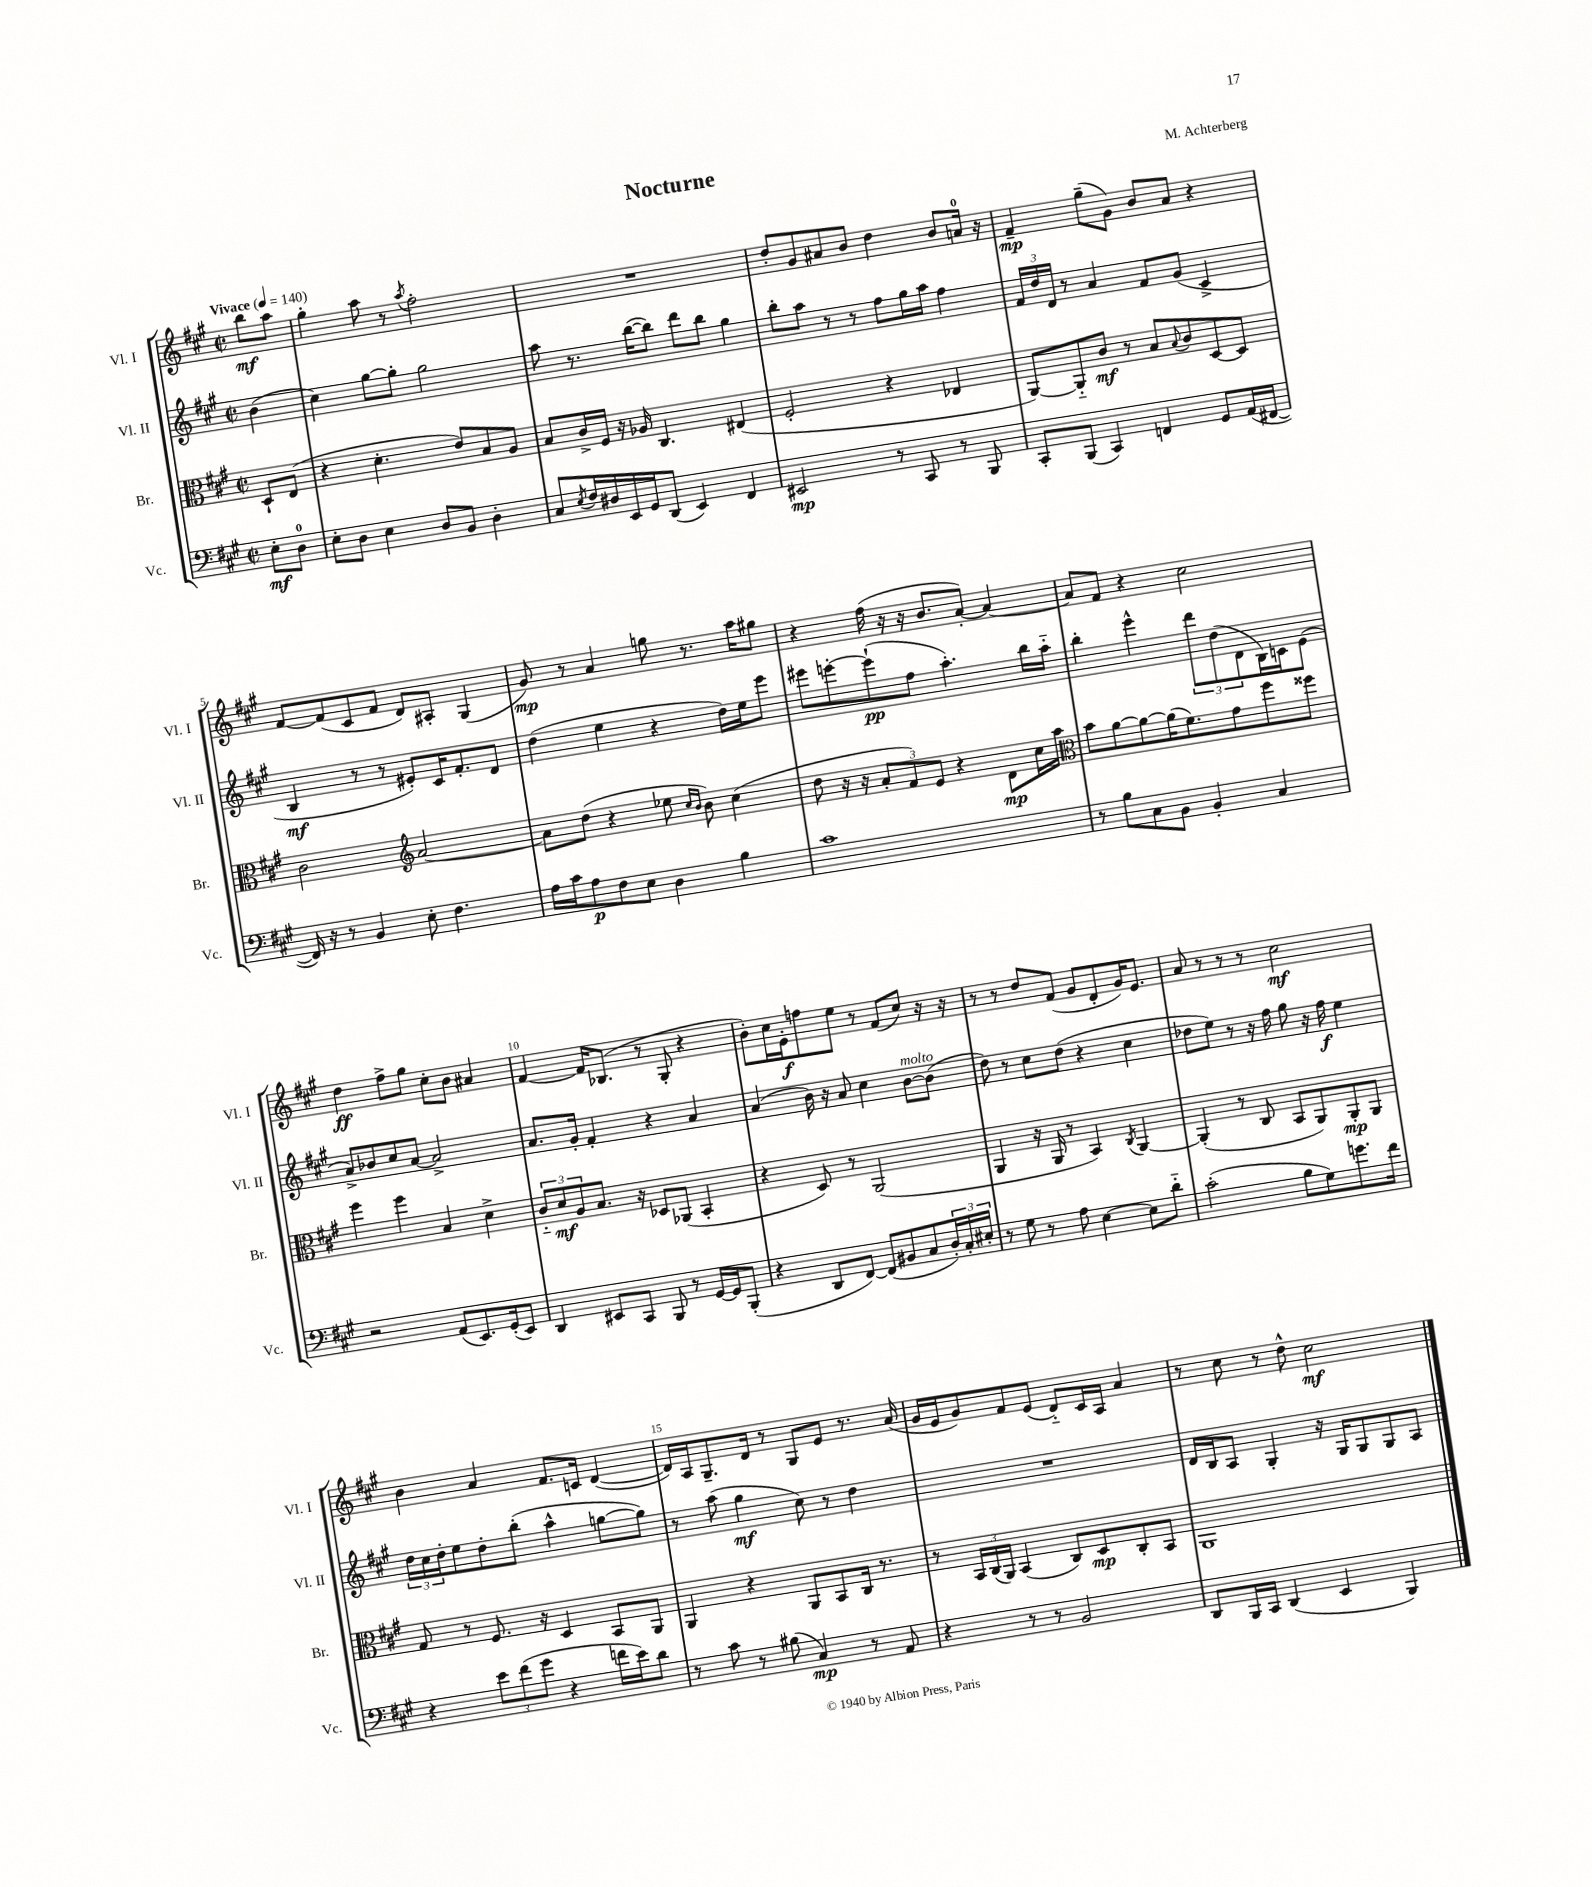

**kern	**dynam	**kern	**dynam	**kern	**dynam	**kern	**dynam
*part4	*part4	*part3	*part3	*part2	*part2	*part1	*part1
*staff4	*staff4	*staff3	*staff3	*staff2	*staff2	*staff1	*staff1
*I"Vc.	*	*I"Br.	*	*I"Vl. II	*	*I"Vl. I	*
*I'Vc.	*	*I'Br.	*	*I'Vl. II	*	*I'Vl. I	*
*clefF4	*	*clefC3	*	*clefG2	*	*clefG2	*
*k[f#c#g#]	*	*k[f#c#g#]	*	*k[f#c#g#]	*	*k[f#c#g#]	*
*M2/2	*	*M2/2	*	*M2/2	*	*M2/2	*
*met(c|)	*	*met(c|)	*	*met(c|)	*	*met(c|)	*
*MM140	*	*MM140	*	*MM140	*	*MM140	*
=	=	=	=	=	=	=	=
!	!	!	!	!	!	!LO:TX:a:B:t=Vivace	!
8E'\L	mf	8D`/L	.	(4b\	.	8bb\L	mf
8D\J	.	(8E/J	.	.	.	8aa\J	.
=1	=1	=1	=1	=1	=1	=1	=1
8E'\L	.	4r	.	4cc#\)	.	4gg#'\	.
8D\J	.	.	.	.	.	.	.
4E\	.	4.d'\	.	[8gg#\L	.	8aa\	.
.	.	.	.	8gg#'\J]	.	8r	.
.	.	.	.	.	.	8qaa/	.
8D/L	.	.	.	2gg#\	.	2ff#'\	.
8BB/J	.	8e/L)	.	.	.	.	.
4D'\	.	8B/	.	.	.	.	.
.	.	8A/J	.	.	.	.	.
=2	=2	=2	=2	=2	=2	=2	=2
8C#/L	.	8B/L	.	8aa\	.	1r	.
8qE/	.	.	.	.	.	.	.
16F#/L	.	16c#^/L	.	8.r	.	.	.
16D#X/	.	16F#/JJ	.	.	.	.	.
16EE/	.	16r	.	.	.	.	.
16GG#/J	.	16A-X/	.	([16bb\KL	.	.	.
(8DD/J	.	4.C#/	.	8bb\J])	.	.	.
4EE/)	.	.	.	8ddd\L	.	.	.
.	.	.	.	8bb\J	.	.	.
4FF#/	.	(4E#X/	.	4gg#\	.	.	.
=3	=3	=3	=3	=3	=3	=3	=3
2EE#X/	mp	2F#'/	.	8bb'\L	.	8dd'/L	.
.	.	.	.	8aa\J	.	8g#/	.
.	.	.	.	8r	.	8a#X/	.
.	.	.	.	8r	.	8b/J	.
8r	.	4r	.	8ff#\L	.	4dd\	.
8CC#/	.	.	.	16gg#\L	.	.	.
.	.	.	.	16aa\JJ	.	.	.
8r	.	4E-X/	.	4ff#\	.	8b/L	.
8BBB/	.	.	.	.	.	16an/Jk	.
.	.	.	.	.	.	16r	.
=4	=4	=4	=4	=4	=4	=4	=4
8CC#'/L	.	[8AA/L)	.	24f#/LL	.	4f#~/	mp
.	.	.	.	24dd/	.	.	.
.	.	.	.	24d/JJ	.	.	.
(8BBB/J	.	8AA/]	.	8r	.	.	.
4CC#/)	.	8c#/J	mf	4a/	.	(8gg#~\L	.
.	.	8r	.	.	.	8g#\J)	.
4FFn/	.	8B/L	.	8f#/L	.	8b/L	.
.	.	8qqB/	.	.	.	.	.
.	.	8c#/	.	(8g#/J	.	8a/J	.
8GG#/L	.	[8D/	.	4c#^/	.	4r	.
(16AA/L	.	8D/J]	.	.	.	.	.
[16FF#X/JJ	.	.	.	.	.	.	.
!!LO:LB:g=z
=5	=5	=5	=5	=5	=5	=5	=5
16FF#/])	.	2c#\	.	4B/	mf	[8f#/L	.
16r	.	.	.	.	.	.	.
8r	.	.	.	.	.	(8f#/]	.
4BB/	.	.	.	8r	.	8c#/	.
.	.	.	.	8r	.	8f#/J	.
*	*	*clefG2	*	*	*	*	*
8E'\	.	[2a/	.	8e#X'/L)	.	8d/L)	.
4.F#\	.	.	.	16c#/K	.	8A#X'/J	.
.	.	.	.	8.f#'/	.	.	.
.	.	.	.	.	.	(4G#/	.
.	.	.	.	8d/J	.	.	.
=6	=6	=6	=6	=6	=6	=6	=6
16A\LL	.	8a\L]	.	(4dd\	.	8g#/)	mp
16c#\J	.	.	.	.	.	.	.
8A\	p	(8dd\J	.	.	.	8r	.
8F#\	.	4r	.	4ee\	.	4a/	.
8E\J	.	.	.	.	.	.	.
4D\	.	8ee-X\	.	4r	.	8ggn\	.
.	.	16qqcc#/LL	.	.	.	.	.
.	.	16qqb/JJ	.	.	.	.	.
.	.	8b\)	.	.	.	8.r	.
4B\	.	(4cc#\	.	16dd\LL)	.	.	.
.	.	.	.	16ee\J	.	16aa\KL	.
.	.	.	.	8eee\J	.	8gg#X\J	.
=7	=7	=7	=7	=7	=7	=7	=7
1c#	.	8dd\	.	8eee#X\L	.	4r	.
.	.	16r	.	[8eeen'\	.	.	.
.	.	16r	.	.	.	.	.
.	.	12a'/L	.	(8eee`\]	pp	(16ff#\	.
.	.	.	.	.	.	16r	.
.	.	12f#/)	.	.	.	.	.
.	.	.	.	8ff#\J	.	16r	.
.	.	12e/J	.	.	.	.	.
.	.	.	.	.	.	8.b/L	.
.	.	4r	.	4.aa'\)	.	.	.
.	.	.	.	.	.	[8a'/J)	.
.	.	8d\L	mp	.	.	4a/_	.
.	.	16cc#\L	.	16bb\LL	.	.	.
.	.	16aa\JJ	.	16aa\JJ	.	.	.
=8	=8	=8	=8	=8	=8	=8	=8
*	*	*clefC3	*	*	*	*	*
8r	.	8b\L	.	4bb'\	.	8a/L]	.
8B\L	.	[8a\	.	.	.	8f#/J	.
8C#\	.	8a\_	.	4eee^^\	.	4r	.
8BB\J	.	(16a\K]	.	.	.	.	.
.	.	8.f#\)	.	.	.	.	.
4BB'/	.	.	.	12ddd\L	.	2cc#\	.
.	.	.	.	(12dd\	.	.	.
.	.	8g#\	.	.	.	.	.
.	.	.	.	12d\	.	.	.
4C#/	.	8ff#\	.	16B\L)	.	.	.
.	.	.	.	16cn\J	.	.	.
.	.	8ff##X\J	.	(8e\J	.	.	.
!!LO:LB:g=z
=9	=9	=9	=9	=9	=9	=9	=9
2r	.	4ff#\	.	8a^/L)	.	4dd\	ff
.	.	.	.	8b-X/	.	.	.
.	.	4ff#\	.	8cc#/	.	8ff#^\L	.
.	.	.	.	[8a/J	.	8gg#\J	.
(8AA/L	.	4B/	.	2a^/]	.	8cc#'\L	.
8.EE/)	.	.	.	.	.	8b\J	.
.	.	4d^\	.	.	.	4a#X/	.
(16GG#'/k	.	.	.	.	.	.	.
8EE/J)	.	.	.	.	.	.	.
=10	=10	=10	=10	=10	=10	=10	=10
4DD/	.	12c#/L	.	8.a/L	.	[4f#/	.
.	.	12d/	mf	.	.	.	.
.	.	12A/	.	.	.	.	.
.	.	.	.	16g#'/Jk	.	.	.
8EE#X/L	.	8.B/J	.	4f#'/	.	16f#/KL]	.
.	.	.	.	.	.	(8.B-X/J	.
8CC#/J	.	.	.	.	.	.	.
.	.	16r	.	.	.	.	.
8BBB/	.	8D-X/L	.	4r	.	8r	.
8r	.	(8AA-X/J	.	.	.	8G#'/	.
[16GG#/LL	.	4BB'/	.	4a/	.	4r	.
16GG#/J]	.	.	.	.	.	.	.
(8BBB'/J	.	.	.	.	.	.	.
=11	=11	=11	=11	=11	=11	=11	=11
4r	.	4r	.	(4a/	.	8b'\L)	.
.	.	.	.	.	.	16cc#\L	.
.	.	.	.	.	.	16e'\J	f
8DD/L	.	8D/)	.	16b\)	.	8ffn\	.
.	.	.	.	16r	.	.	.
[8FF#/J)	.	8r	.	8a/	.	8ee\J	.
(8FF#/L]	.	(2AA/	.	4cc#\	.	8r	.
8BB#X/	.	.	.	.	.	(8f#/L	.
!	!	!	!	!LO:TX:a:i:t=molto	!	!	!
8C#/	.	.	.	[8b\L	.	8cc#/J)	.
24D'/L)	.	.	.	(8b\J]	.	16r	.
24C#'/	.	.	.	.	.	.	.
.	.	.	.	.	.	16r	.
24E#X'/JJ	.	.	.	.	.	.	.
=12	=12	=12	=12	=12	=12	=12	=12
8r	.	4AA/	.	8dd\)	.	8r	.
8G#\	.	.	.	8r	.	8r	.
8r	.	16r	.	8cc#\L	.	8dd/L	.
.	.	16AA/	.	.	.	.	.
8A\	.	8r	.	(8dd\J	.	(8f#/J	.
[4E\	.	4BB/)	.	4r	.	8g#/L	.
.	.	.	.	.	.	8d'/	.
.	.	8qC#/	.	.	.	.	.
8E\L]	.	[4AA/	.	4cc#\	.	16g#/K)	.
.	.	.	.	.	.	8.e/J	.
8d\J	.	.	.	.	.	.	.
=13	=13	=13	=13	=13	=13	=13	=13
(2c#'\	.	(4AA'/]	.	8dd-X\L	.	8a/	.
.	.	.	.	8ee\J)	.	8r	.
.	.	8r	.	8r	.	8r	.
.	.	8C#/	.	16r	.	8r	.
.	.	.	.	16ff#\	.	.	.
8B\L	.	8BB/L	.	8gg#\	.	2cc#\	mf
8G#\)	.	8AA/)	.	16r	.	.	.
.	.	.	.	16ff#\	f	.	.
8.gn\	.	8AA'/	mp	4ee\	.	.	.
.	.	8AA/J	.	.	.	.	.
16f#\Jk	.	.	.	.	.	.	.
!!LO:LB:g=z
=14	=14	=14	=14	=14	=14	=14	=14
4r	.	8G#/	.	24dd\LL	.	4b\	.
.	.	.	.	24cc#\	.	.	.
.	.	.	.	24dd'\J	.	.	.
.	.	8r	.	8ee\	.	.	.
12e\L	.	8.F#/	.	8dd'\	.	4a/	.
(12f#\	.	.	.	.	.	.	.
.	.	.	.	(8bb'\J	.	.	.
12g#\J	.	.	.	.	.	.	.
.	.	16r	.	.	.	.	.
4r	.	4D/	.	4aa^^\	.	8.f#/L	.
.	.	.	.	.	.	16cn/Jk	.
16fn\LL	.	8BB/L	.	[8ggn\L	.	([4d/	.
16e\J)	.	.	.	.	.	.	.
8d\J	.	8AA/J	.	8gg\J])	.	.	.
=15	=15	=15	=15	=15	=15	=15	=15
8r	.	4AA/	.	8r	.	16d/LL])	.
.	.	.	.	.	.	16A/J	.
8c#\	.	.	.	(8aa\	.	8.G#~/	.
8r	.	4r	.	4gg#\	mf	.	.
.	.	.	.	.	.	16d/Jk	.
(8B#X\	.	.	.	.	.	8r	.
4C#/)	mp	8AA/L	.	8cc#\)	.	8G#/L	.
.	.	8BB/	.	8r	.	8e/J	.
8r	.	16C#/Jk	.	4dd\	.	8.r	.
.	.	8.r	.	.	.	.	.
8AA/	.	.	.	.	.	.	.
.	.	.	.	.	.	(16a/	.
=16	=16	=16	=16	=16	=16	=16	=16
4r	.	8r	.	1r	.	16g#/LL	.
.	.	.	.	.	.	16e/J	.
.	.	24BB/LL	.	.	.	8g#/)	.
.	.	(24C#/	.	.	.	.	.
.	.	24AA/JJ)	.	.	.	.	.
8r	.	(4BB/	.	.	.	8f#/	.
8r	.	.	.	.	.	(8e/J	.
2BB/	.	8C#/L)	.	.	.	8d/L)	.
.	.	8D/	mp	.	.	16c#/L	.
.	.	.	.	.	.	16A/JJ	.
.	.	8C#'/	.	.	.	4a/	.
.	.	8BB/J	.	.	.	.	.
=17	=17	=17	=17	=17	=17	=17	=17
8DD/L	.	1AA	.	16d/LL	.	8r	.
.	.	.	.	16B/J	.	.	.
16BBB/L	.	.	.	8A/J	.	8cc#\	.
16CC#/JJ	.	.	.	.	.	.	.
(4DD/	.	.	.	4G#'/	.	8r	.
.	.	.	.	.	.	8dd^^\	.
4EE/	.	.	.	16r	.	2cc#\	mf
.	.	.	.	16G#/KL	.	.	.
.	.	.	.	8G#/	.	.	.
4BBB/)	.	.	.	8G#/	.	.	.
.	.	.	.	8A/J	.	.	.
==	==	==	==	==	==	==	==
*-	*-	*-	*-	*-	*-	*-	*-
